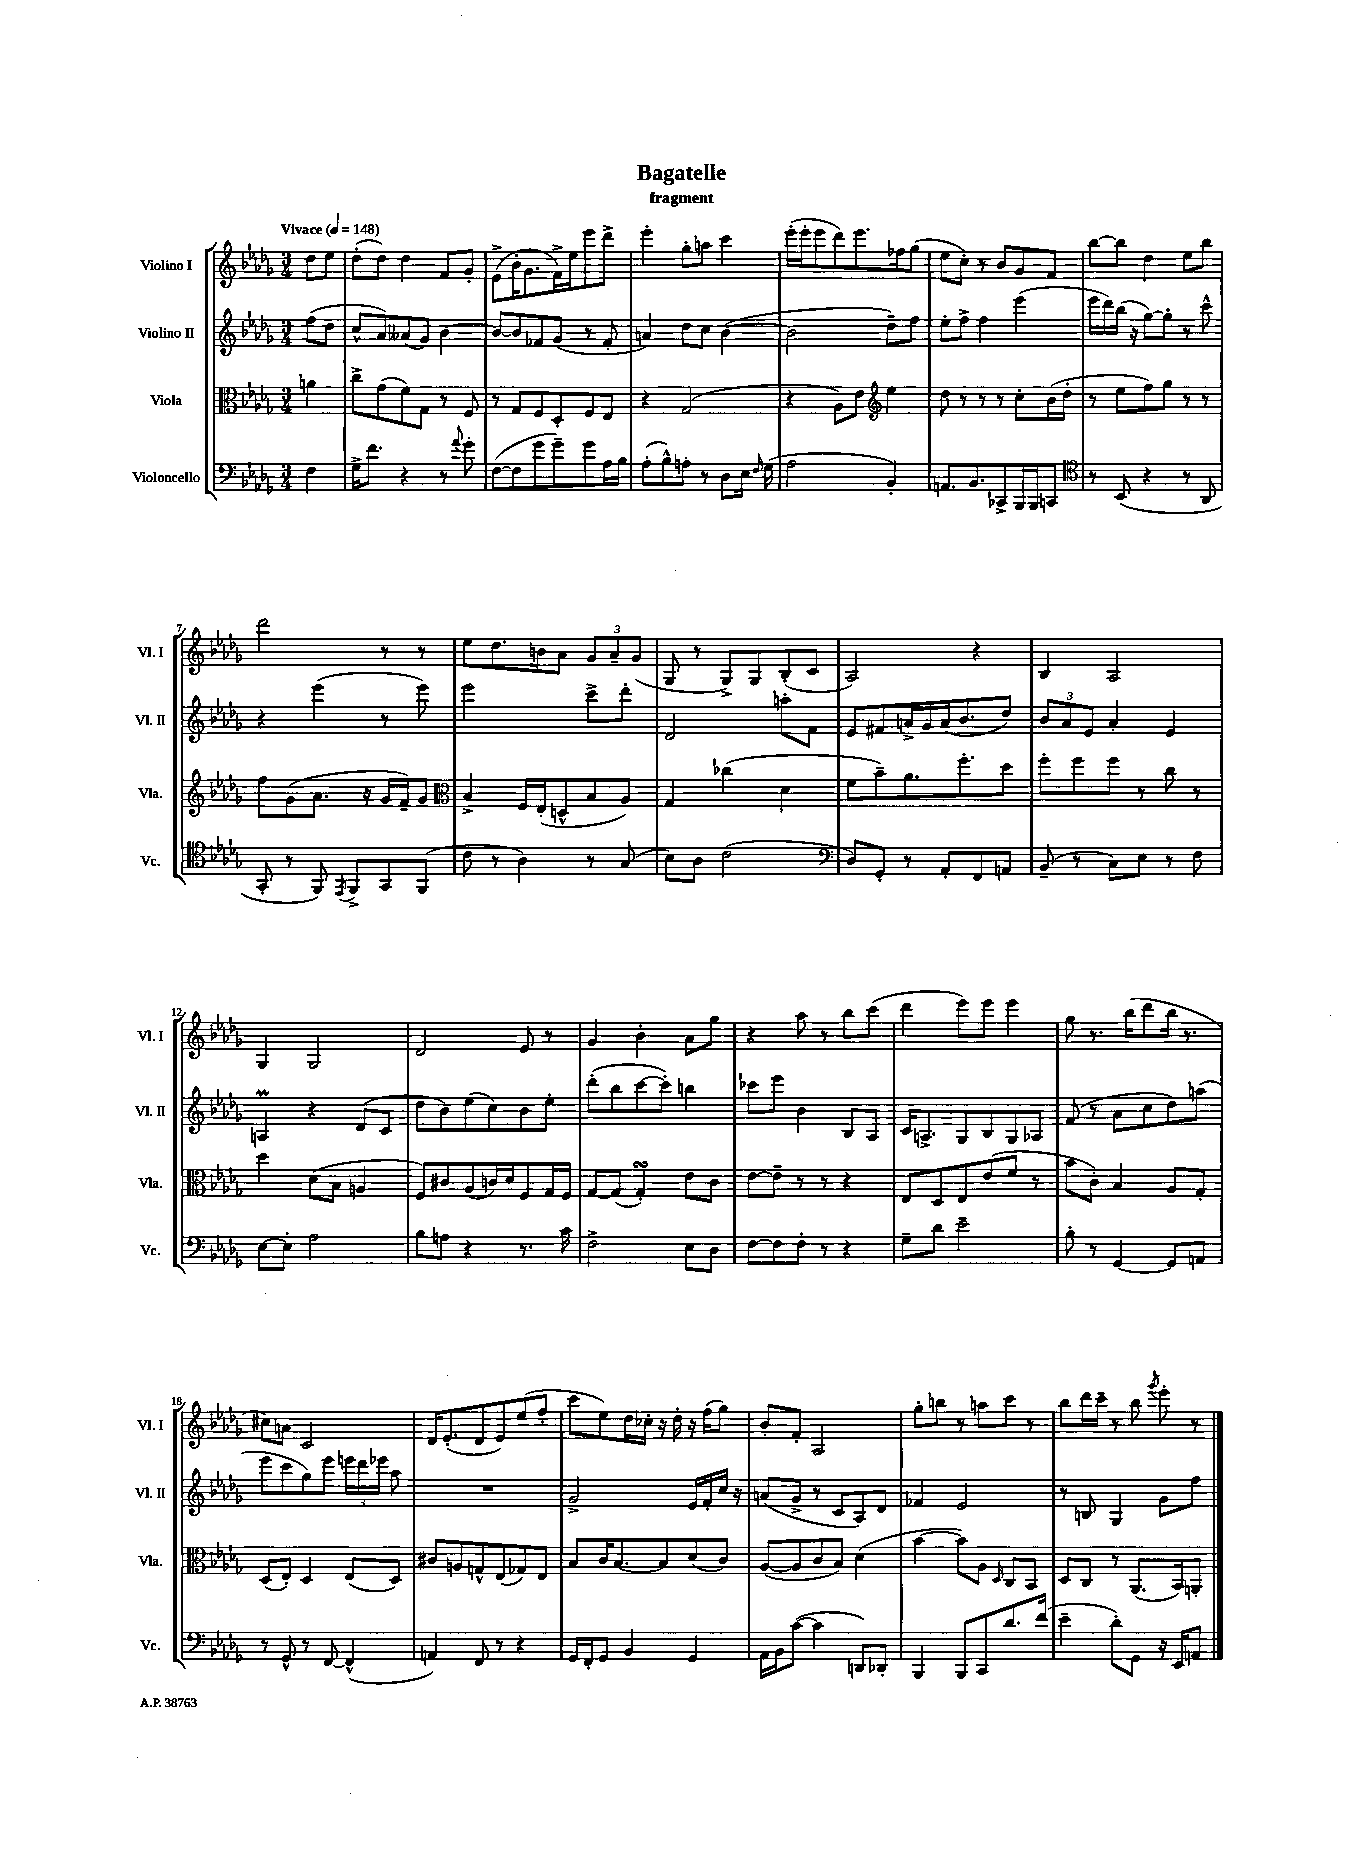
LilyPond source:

\header { title = "Bagatelle" subtitle = "fragment" }
<<
\new StaffGroup <<
\new Staff = "s0" \with { instrumentName = "Violino I" shortInstrumentName = "Vl. I" } {
    \clef treble \key des \major \numericTimeSignature \time 3/4 \partial 4 \tempo "Vivace" 4 = 148
    \autoBeamOff des''8[ ees''8] |
    des''8[-.( des''8]) des''4 f'8[ ges'8]-. |
    ees'8[->( bes'16-. ges'8. f'16->) ees''16 ees'''8 des'''8]-> |
    ees'''4-. ges''8[-. a''8] c'''4 |
    ees'''16[-.( ees'''16-. ees'''8 des'''8) ees'''8. fes''16 ges''8]( |
    ees''8[ c''8]-.) r8 bes'8[ ges'8 f'8] |
    bes''8[~ bes''8] des''4 ees''8[ bes''8] |
    des'''2 r8 r8 |
    ees''8[ des''8. b'16 aes'8] \tuplet 3/2 { ges'8[ aes'8-- ges'8]( } |
    ges8 r8 ges8[->) ges8 bes8-.( c'8] |
    aes2) r4 |
    bes4 aes2 |
    ges4 ges2 |
    des'2 ees'8 r8 |
    ges'4 bes'4-. aes'8[ ges''8] |
    r4 aes''8 r8 bes''8[ c'''8]( |
    des'''4 ees'''8[) ees'''8] ees'''4 |
    ges''8 r8. bes''16[( des'''8 bes''16] r8. |
    cis''8[) a'8] c'2 |
    des'16[ ees'8.-.( des'8 ees'8) ees''8( f''8]-. |
    c'''8[ ees''8) des''16 ces''16]-. r16 des''16-. r16 f''16[( ges''8]) |
    bes'8[-. f'8]-. aes2 |
    ges''8[-. b''8] r8 a''8[ c'''8] r8 |
    bes''8[ des'''16 c'''16]-- r8 bes''8 \acciaccatura { ges'''8 } ees'''8-. r8 \bar "|." |
}
\new Staff = "s1" \with { instrumentName = "Violino II" shortInstrumentName = "Vl. II" } {
    \clef treble \key des \major \numericTimeSignature \time 3/4 \partial 4
    \autoBeamOff f''8[( des''8] |
    c''8[-^ aes'8) aeses'8( ges'8]) bes'4~ |
    bes'8[~ bes'8 fes'8 ges'8]( r8 fes'8-. |
    a'4) des''8[ c''8] bes'4~( |
    bes'2 des''8[--) f''8] |
    ees''8[-. f''8]-> f''4 ees'''4( |
    ees'''16[ des'''16) bes''16]( r16 ges''8[~) ges''8]-. r8 c'''8-^ |
    r4 ees'''4( r8 ees'''8) |
    ees'''2 c'''8[-> des'''8]-. |
    des'2 a''8[-. f'8] |
    ees'8[ fis'8 a'16-> ges'16 a'16( bes'8. des''8]) |
    \tuplet 3/2 { bes'8[ aes'8 ees'8] } aes'4-. ees'4 |
    a4\prall r4 des'8[( c'8] |
    des''8[ bes'8) ees''8( c''8) bes'8 ees''8]-. |
    des'''8[-.( bes''8 c'''8~ c'''8]-.) b''4 |
    ces'''8[ ees'''8] bes'4 bes8[ aes8] |
    c'16[ a8.-> ges8 bes8 ges8 aes8] |
    f'8( r8 aes'8[ c''8 des''8) a''8]( |
    ees'''8[ c'''8 ges''8) ees'''8] \tuplet 3/2 { e'''16[ des'''16 ees'''16] } aes''8 |
    R2. |
    ges'2-> ees'16[ f'16-. c''16] r16 |
    a'8[( ges'8]-> r8 c'8[ aes8) des'8] |
    fes'4 ees'2 |
    r8 b8 ges4 ges'8[ f''8] \bar "|." |
}
\new Staff = "s2" \with { instrumentName = "Viola" shortInstrumentName = "Vla." } {
    \clef alto \key des \major \numericTimeSignature \time 3/4 \partial 4
    \autoBeamOff a'4 |
    c''8[-> ges'8( f'8) ges8] r8 f8 |
    r8 ges8[ f8 des8-. f8 ees8] |
    r4 ges2( |
    r4 aes8[) ees'8] \clef treble ees''4 |
    des''8 r8 r8 r8 c''8[-. bes'16( des''16]-. |
    r8 ees''8[ f''8) ges''8] r8 r8 |
    f''8[ ges'8( aes'8.] r16 ges'16[ f'16--) ges'8] |
    \clef alto bes4-> f16[ ees16-.( d8-^ bes8 aes8]) |
    ges4 ces''4( des'4 |
    f'8[ bes'8--) aes'8. f''8.-. des''8] |
    f''8[-. f''8 f''8] r8 c''8 r8 |
    des''4 des'8[( bes8] a4 |
    f8[) cis'8 aes8( c'16) des'16 f8 ges16 f16] |
    ges8[~ ges8]( ges4-.\turn) ees'8[ c'8] |
    ees'8[~ ees'8]-- r8 r8 r4 |
    ees8[ des8 ees8 ees'8( f'8] r8 |
    bes'8[ c'8]-.) bes4 aes8[ ges8]-. |
    des8[( ees8]-.) des4 ees8[( des8]) |
    cis'8[ a8 g8-^ ees8( ges8) ees8] |
    bes8[ c'16 bes8.~ bes8 des'8( c'8]) |
    aes8[~( aes8 c'8 bes8]) des'4( |
    bes'4~ bes'8[) aes8] \grace { des16 } c8[ bes,8] |
    des8[ c8] r8 aes,8.[( bes,16) a,8]-. \bar "|." |
}
\new Staff = "s3" \with { instrumentName = "Violoncello" shortInstrumentName = "Vc." } {
    \clef bass \key des \major \numericTimeSignature \time 3/4 \partial 4
    \autoBeamOff f4 |
    ges16[-> f'8.] r4 r8 \appoggiatura { aes'8 } ges'8-. |
    f8[~( f8 ges'8 ges'8--) ges'8 aes16 bes16] |
    aes8[-.( bes8-^) a8]-. r8 des8[ ees16] \grace { f16 } ges16( |
    aes2 bes,4-.) |
    a,8.[ bes,8. ces,8-> bes,,16 bes,,16 c,8] |
    \clef tenor r8 bes,8( r4 r8 aes,8 |
    ges,8-. r8 f,8) \acciaccatura { ees,8 } f,8[-> ges,8 f,8]( |
    c'8 r8 aes4) r8 ges8( |
    bes8[) aes8] c'2( |
    \clef bass des8[) ges,8]-. r8 aes,8[-. f,8 a,8] |
    bes,8--( r8 c8[) ees8] r8 f8 |
    ees8[~ ees8]-. aes2 |
    bes8[ a8] r4 r8. c'16 |
    f2-> ees8[ des8] |
    f8[~ f8 f8]-. r8 r4 |
    ges8[-- des'8] ees'2-- |
    bes8-. r8 ges,4~ ges,8[ a,8] |
    r8 ges,8-^ r8 f,8~ f,4-^( |
    a,4) f,8 r8 r4 |
    ges,16[ f,16-. ges,8] bes,4 ges,4 |
    aes,16[ bes,16 c'8]~( c'4 d,8[) des,8]-. |
    bes,,4 bes,,8[ c,8 des'8. f'16]( |
    ees'4-- des'8[-.) ges,8] r16 ees,16[ a,8] \bar "|." |
}
>>
>>
